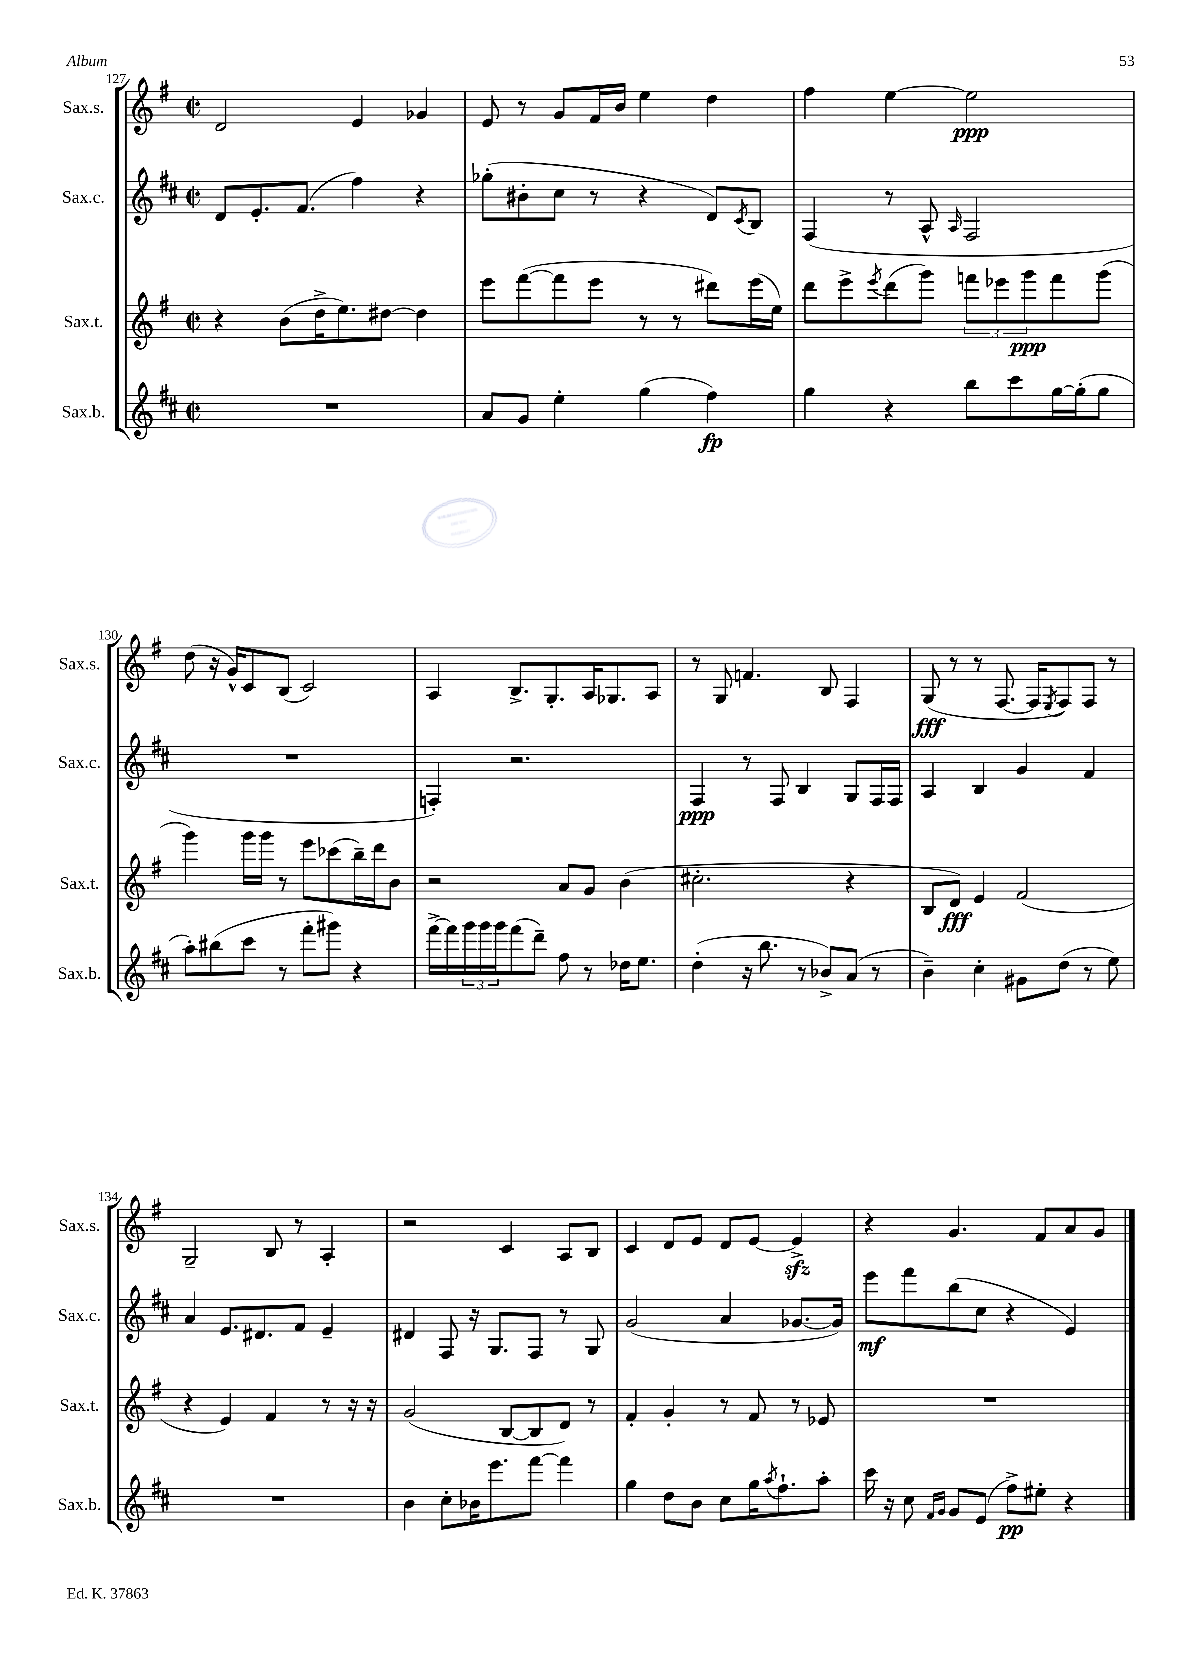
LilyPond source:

<<
\new StaffGroup <<
\new Staff = "s0" \with { instrumentName = "Sax.s." shortInstrumentName = "Sax.s." } {
    \clef treble \key g \major \defaultTimeSignature \time 2/2
    d'2 e'4 ges'4 |
    e'8 r8 g'8 fis'16 b'16 e''4 d''4 |
    fis''4 e''4~ e''2\ppp |
    d''8( r16 g'16-^) c'8 b8( c'2) |
    a4 b8.-> g8.-. a16 ges8. a8 |
    r8 g8 f'4. b8 fis4 |
    g8\fff( r8 r8 fis8.~ fis16 \acciaccatura { e8 } fis8) fis8 r8 |
    g2-- b8 r8 a4-. |
    r2 c'4 a8 b8 |
    c'4 d'8 e'8 d'8 e'8~ e'4->\sfz |
    r4 g'4. fis'8 a'8 g'8 \bar "|." |
}
\new Staff = "s1" \with { instrumentName = "Sax.c." shortInstrumentName = "Sax.c." } {
    \clef treble \key d \major \defaultTimeSignature \time 2/2
    d'8 e'8.-. fis'8.( fis''4) r4 |
    ges''8-.( bis'8-. cis''8 r8 r4 d'8) \acciaccatura { cis'8 } b8 |
    fis4( r8 a8-^ \grace { a16 } fis2 |
    R1 |
    f4-.) r2. |
    fis4\ppp r8 fis8 b4 g8 fis16 fis16 |
    a4 b4 g'4 fis'4 |
    a'4 e'8. dis'8. fis'8 e'4-- |
    dis'4 fis8 r16 g8. fis8 r8 g8 |
    g'2( a'4 ges'8.~ ges'16) |
    e'''8\mf fis'''8 b''8( cis''8 r4 e'4) \bar "|." |
}
\new Staff = "s2" \with { instrumentName = "Sax.t." shortInstrumentName = "Sax.t." } {
    \clef treble \key g \major \defaultTimeSignature \time 2/2
    r4 b'8( d''16-> e''8.) dis''8~ dis''4 |
    e'''8 fis'''8~( fis'''8 e'''8 r8 r8 dis'''8) e'''16( e''16) |
    d'''8 e'''8-> \acciaccatura { e'''8 } d'''8( g'''8) \tuplet 3/2 { f'''8 ees'''8 g'''8\ppp } f'''8 g'''8( |
    g'''4) g'''16 g'''16 r8 e'''8 ces'''8( b''16--) d'''16 b'8 |
    r2 a'8 g'8 b'4( |
    cis''2.-. r4 |
    b8 d'8\fff) e'4 fis'2( |
    r4 e'4) fis'4 r8 r16 r16 |
    g'2( b8~ b8 d'8) r8 |
    fis'4-. g'4-. r8 fis'8 r8 ees'8 |
    R1 \bar "|." |
}
\new Staff = "s3" \with { instrumentName = "Sax.b." shortInstrumentName = "Sax.b." } {
    \clef treble \key d \major \defaultTimeSignature \time 2/2
    R1 |
    a'8 g'8 e''4-. g''4( fis''4\fp) |
    g''4 r4 b''8 cis'''8 g''16~ g''16-.( g''8 |
    a''8-.) bis''8( cis'''8 r8 fis'''8-. gis'''8) r4 |
    fis'''16~-> fis'''16 \tuplet 3/2 { g'''16 g'''16 g'''16 } fis'''8( d'''8--) fis''8 r8 des''16 e''8. |
    d''4-.( r16 b''8. r8 bes'8->) a'8( r8 |
    b'4--) cis''4-. gis'8 d''8( r8 e''8) |
    R1 |
    b'4 cis''8-. bes'16 e'''8. fis'''8~ fis'''4 |
    g''4 d''8 b'8 cis''8 g''16 \acciaccatura { a''8 } fis''8.-! a''8-. |
    cis'''16 r16 cis''8 \grace { fis'16 g'16 } g'8 e'8( fis''8->\pp) eis''8-. r4 \bar "|." |
}
>>
>>
\layout { \context { \Score currentBarNumber = #127 } }
